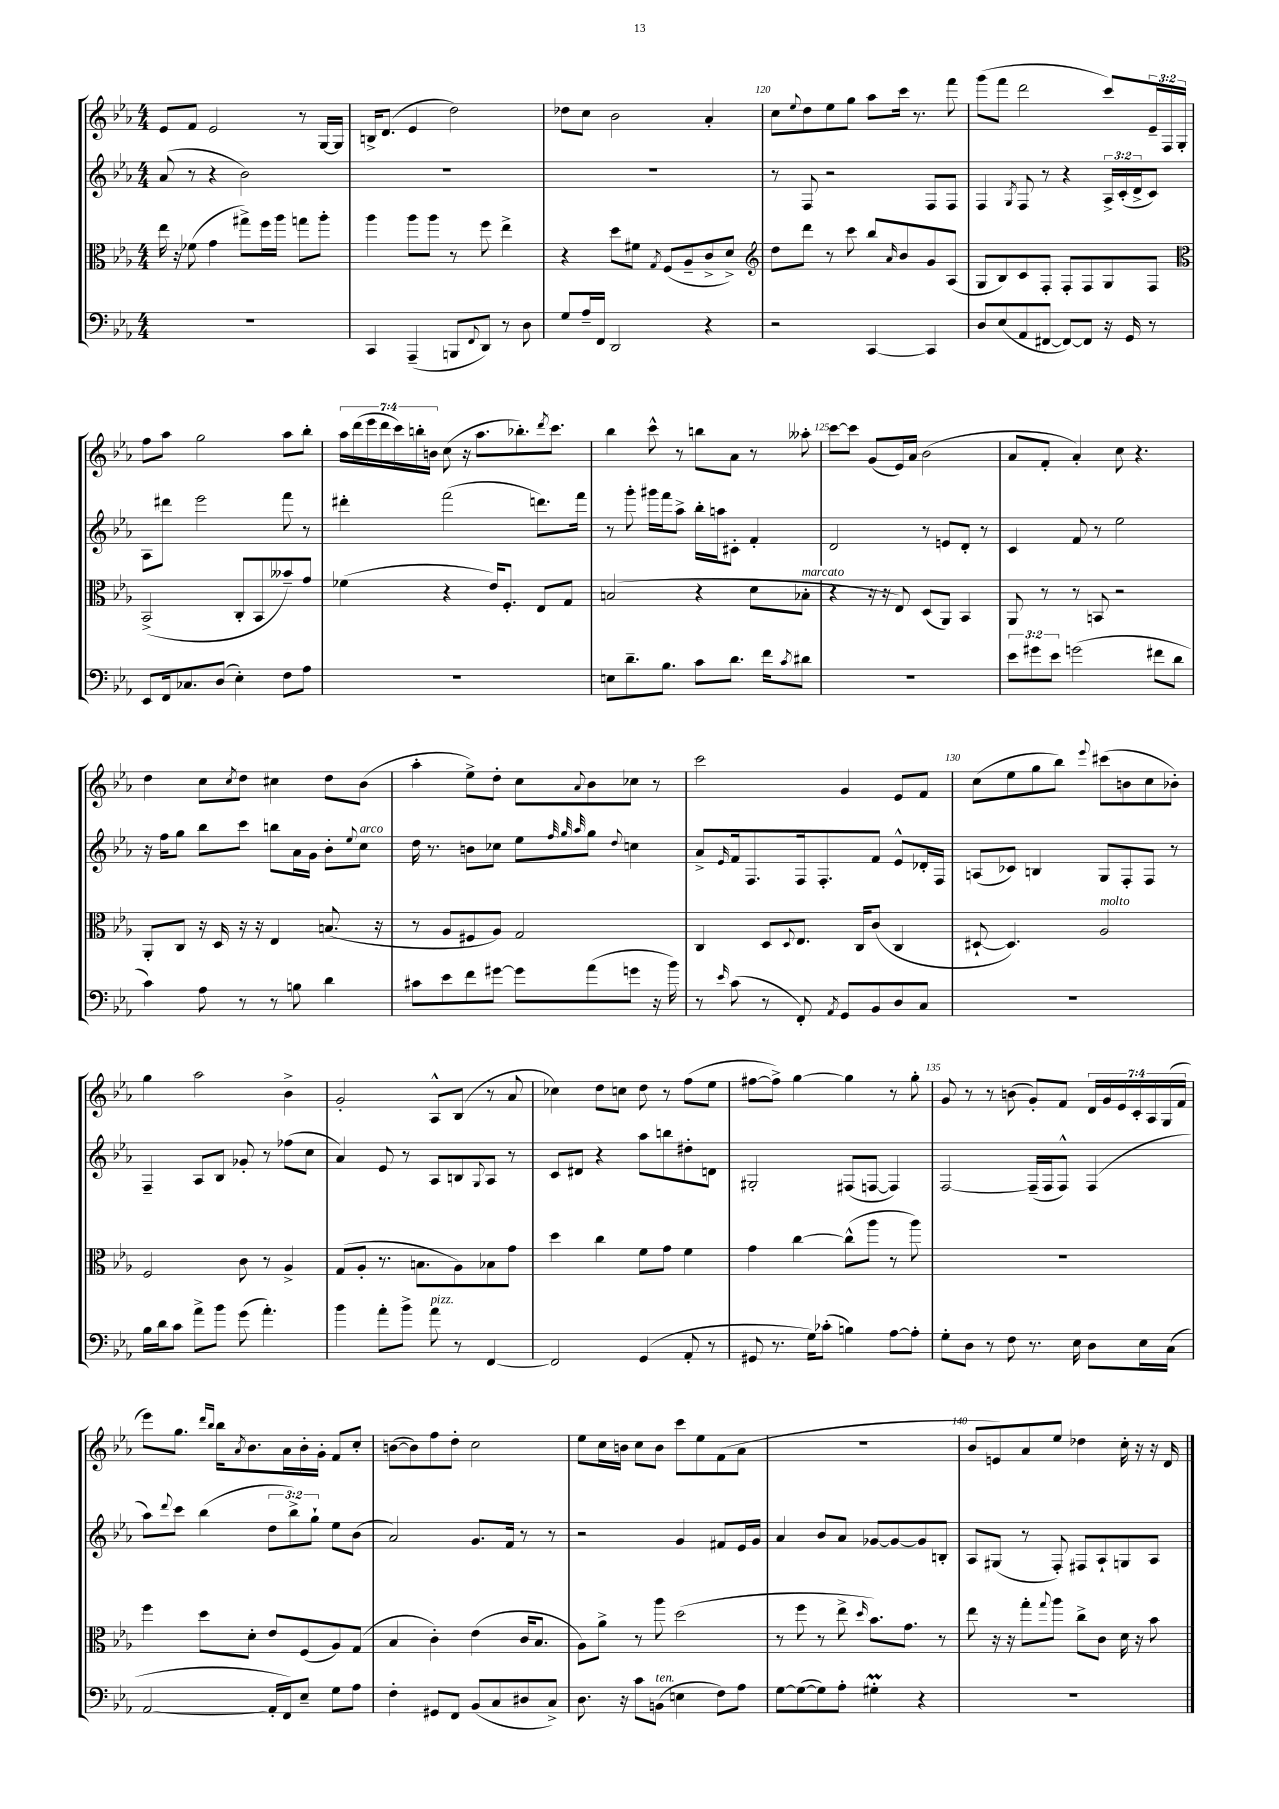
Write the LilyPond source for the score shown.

<<
\new StaffGroup <<
\new Staff = "s0" {
    \clef treble \key ees \major \numericTimeSignature \time 4/4 \override Staff.TupletNumber.text = #tuplet-number::calc-fraction-text
    ees'8 f'8 ees'2 r8 g16~ g16 |
    b16-> d'8.( ees'4 d''2) |
    des''8 c''8 bes'2 aes'4-. |
    c''8 \appoggiatura { ees''8 } d''8 ees''8 g''8 aes''8 c'''16 r8. f'''8 |
    g'''8( f'''8 d'''2 c'''8) \tuplet 3/2 { ees'16-- f16 g16-. } |
    f''8 aes''8 g''2 aes''8 bes''8-. |
    \tuplet 7/4 { aes''16 d'''16( ees'''16 d'''16 c'''16) b''16-. b'16 } c''8( r16 aes''8. bes''8.-.) \acciaccatura { d'''8 } c'''8. |
    bes''4 c'''8-^ r8 b''8 aes'8 r8 aeses''8-. |
    c'''8~ c'''8 g'8( ees'16) aes'16 bes'2( |
    aes'8 f'8-. aes'4-.) c''8 r4. |
    d''4 c''8 \acciaccatura { c''8 } d''8 cis''4 d''8 bes'8( |
    aes''4-. ees''8->) d''8-. c''8 \appoggiatura { aes'8 } bes'8 ces''8 r8 |
    c'''2 g'4 ees'8 f'8 |
    c''8( ees''8 g''8 bes''8) \appoggiatura { ees'''8 } cis'''8( b'8 c''8 bes'8-.) |
    g''4 aes''2 bes'4-> |
    g'2-. aes8-^ bes8( r8 aes'8 |
    ces''4) d''8 c''8 d''8 r8 f''8( ees''8 |
    fis''8~ fis''8->) g''4~ g''4 r8 g''8-. |
    g'8 r8 r8 b'8( g'8-.) f'8 \tuplet 7/4 { d'16 g'16 ees'16 c'16-. aes16 g16( f'16 } |
    ees'''8) g''8. \grace { d'''16 bes''16 } bes''16 \acciaccatura { aes'8 } bes'8. aes'16 bes'16-. g'16-. f'8 c''8-. |
    b'8~( b'8) f''8 d''8-. c''2 |
    ees''8 c''16 b'16 c''8 b'8 c'''8 ees''8 f'8( aes'8 |
    R1 |
    bes'8 e'8) aes'8 ees''8 des''4 c''16-. r16 r16 d'16 \bar "|." |
}
\new Staff = "s1" {
    \clef treble \key ees \major \numericTimeSignature \time 4/4 \override Staff.TupletNumber.text = #tuplet-number::calc-fraction-text
    aes'8( r8 r4 bes'2) |
    R1 |
    R1 |
    r8 f8 r2 f8 f8 |
    f4 \acciaccatura { g8 } f8 r8 r4 \tuplet 3/2 { aes16-> c'16-.( d'16-> } c'8) |
    aes8 dis'''8 ees'''2 f'''8 r8 |
    dis'''4-. f'''2( d'''8.) f'''16 |
    r8 g'''8-. gis'''16 f'''16 aes''8-> bes''16-. a''16 cis'8-. f'4-. |
    d'2 r8 e'8 d'8-. r8 |
    c'4 f'8 r8 ees''2 |
    r16 f''16 g''8 bes''8 c'''8 b''8 aes'16 g'16 bes'8-. \appoggiatura { ees''8 } c''8^\markup { \italic "arco" } |
    d''16 r8. b'8 ces''8 ees''8 \grace { f''32 g''32 aes''32 } g''8 \appoggiatura { d''8 } c''4 |
    aes'8-> \grace { ees'16 } f'16 f8. f16 f8.-. f'8 ees'8-^ des'16-. f16 |
    a8( ces'8) b4 g8 f8-. f8 r8 |
    f4-- aes8 bes8 ges'8-. r8 fes''8( c''8 |
    aes'4) ees'8 r8 aes8 b8 \appoggiatura { g8 } aes8 r8 |
    c'8 dis'8 r4 aes''8 b''8 dis''8-. d'8 |
    gis2-. fis8( f8~ f4) |
    f2~ f16--( f16 f8-^) f4( |
    aes''8) \appoggiatura { d'''8 } c'''8 bes''4( \tuplet 3/2 { d''8 bes''8->) g''8-! } ees''8 bes'8( |
    aes'2) g'8. f'16 r8 r8 |
    r2 g'4 fis'8 ees'16 g'16 |
    aes'4 bes'8 aes'8 ges'8~ ges'8~ ges'8 b8-. |
    aes8 gis8( r8 f8-.) fis8 aes8-! g8 aes8 \bar "|." |
}
\new Staff = "s2" {
    \clef alto \key ees \major \numericTimeSignature \time 4/4
    ees''16 r16 fes'8( g'4 gis''8->) f''16 aes''16 g''8 aes''8-. |
    aes''4 aes''8 aes''8 r8 f''8 ees''4-> |
    r4 d''8 fis'8 \acciaccatura { g8 } f8( aes8-- c'8-> d'8->) |
    \clef treble d''8 d'''8 r8 c'''8 bes''8 \grace { aes'16 } bes'8 g'8 aes8( |
    g8 bes8) c'8 f8-. f8-. f8 g8 f8 |
    \clef alto bes,2->( c8-. bes,8 beses'8--) g'8 |
    fes'4( r4 ees'16) f8.-. ees8 g8 |
    b2( r4 d'8 bes8-.^\markup { \italic "marcato" } |
    r4 r16 r16 ees8) d8( aes,8) bes,4 |
    aes,8 r8 r8 b,8 r2 |
    aes,8-. c8 r16 d16 r16 r16 ees4 b8.( r16 |
    r8 aes8 fis8 aes8) g2 |
    c4 d8 \appoggiatura { d8 } ees8. c16 c'8( c4 |
    dis8~-! dis4.) aes2^\markup { \italic "molto" } |
    f2 c'8 r8 aes4-> |
    g8( aes8-. r8. b8. aes8) bes8 g'8 |
    d''4 c''4 f'8 g'8 f'4 |
    g'4 c''4~ c''8-^( aes''8 r8 aes''8) |
    R1 |
    f''4 d''8 d'8-. ees'8 f8( aes8) g8( |
    bes4 c'4-.) ees'4( c'16 bes8. |
    aes8) aes'8-> r8 aes''8 d''2( |
    r8 f''8 r8 ees''8-> \grace { d''16 } bes'8.) g'8. r8 |
    ees''8 r16 r16 g''8-. \appoggiatura { g''8 } aes''8 c''8-> c'8 d'16 r16 bes'8 \bar "|." |
}
\new Staff = "s3" {
    \clef bass \key ees \major \numericTimeSignature \time 4/4 \override Staff.TupletNumber.text = #tuplet-number::calc-fraction-text
    R1 |
    c,4 aes,,4--( b,,8 \appoggiatura { f,8 } d,8) r8 d8 |
    g8 aes16-- f,16 d,2 r4 |
    r2 c,4~ c,4 |
    d8 ees8( aes,8 fis,8~ fis,8~) fis,8 r16 g,16 r8 |
    ees,8 f,16 ces8. d8( ees4-.) f8 aes8 |
    R1 |
    e8 d'8.-- bes8. c'8 d'8. f'16 \acciaccatura { c'8 } dis'8 |
    R1 |
    \tuplet 3/2 { ees'8 gis'8 ees'8 } g'2( fis'8 d'8 |
    c'4) aes8 r8 r8 b8 d'4 |
    cis'8 ees'8 f'8 gis'8~ gis'8 aes'8( g'8 r16 bes'16) |
    r8 \grace { ees'16 } c'8( r8 f,8-.) \acciaccatura { aes,8 } g,8 bes,8 d8 c8 |
    R1 |
    bes16 d'16 c'8 aes'8-> bes'8 g'8( aes'4.-.) |
    bes'4 aes'8-. bes'8-> aes'8^\markup { \italic "pizz." } r8 f,4~ |
    f,2 g,4( aes,8-. r8 |
    gis,8 r8. g16) ces'8-.( b4) aes8~ aes8-. |
    g8-. d8 r8 f8 r8. ees16 d8 ees16 c16( |
    aes,2~ aes,16-. f,16) ees8-- g8 aes8 |
    f4-. gis,8 f,8 bes,8( c8 dis8 c8->) |
    d8. r16 c'8 b,8^\markup { \italic "ten." }( e4 f8) aes8 |
    g8~ g8~( g8) aes8-. gis4-.\prall r4 |
    R1 \bar "|." |
}
>>
>>
\layout { \context { \Score currentBarNumber = #117 \override BarNumber.break-visibility = ##(#f #t #t) barNumberVisibility = #(every-nth-bar-number-visible 5) } }
